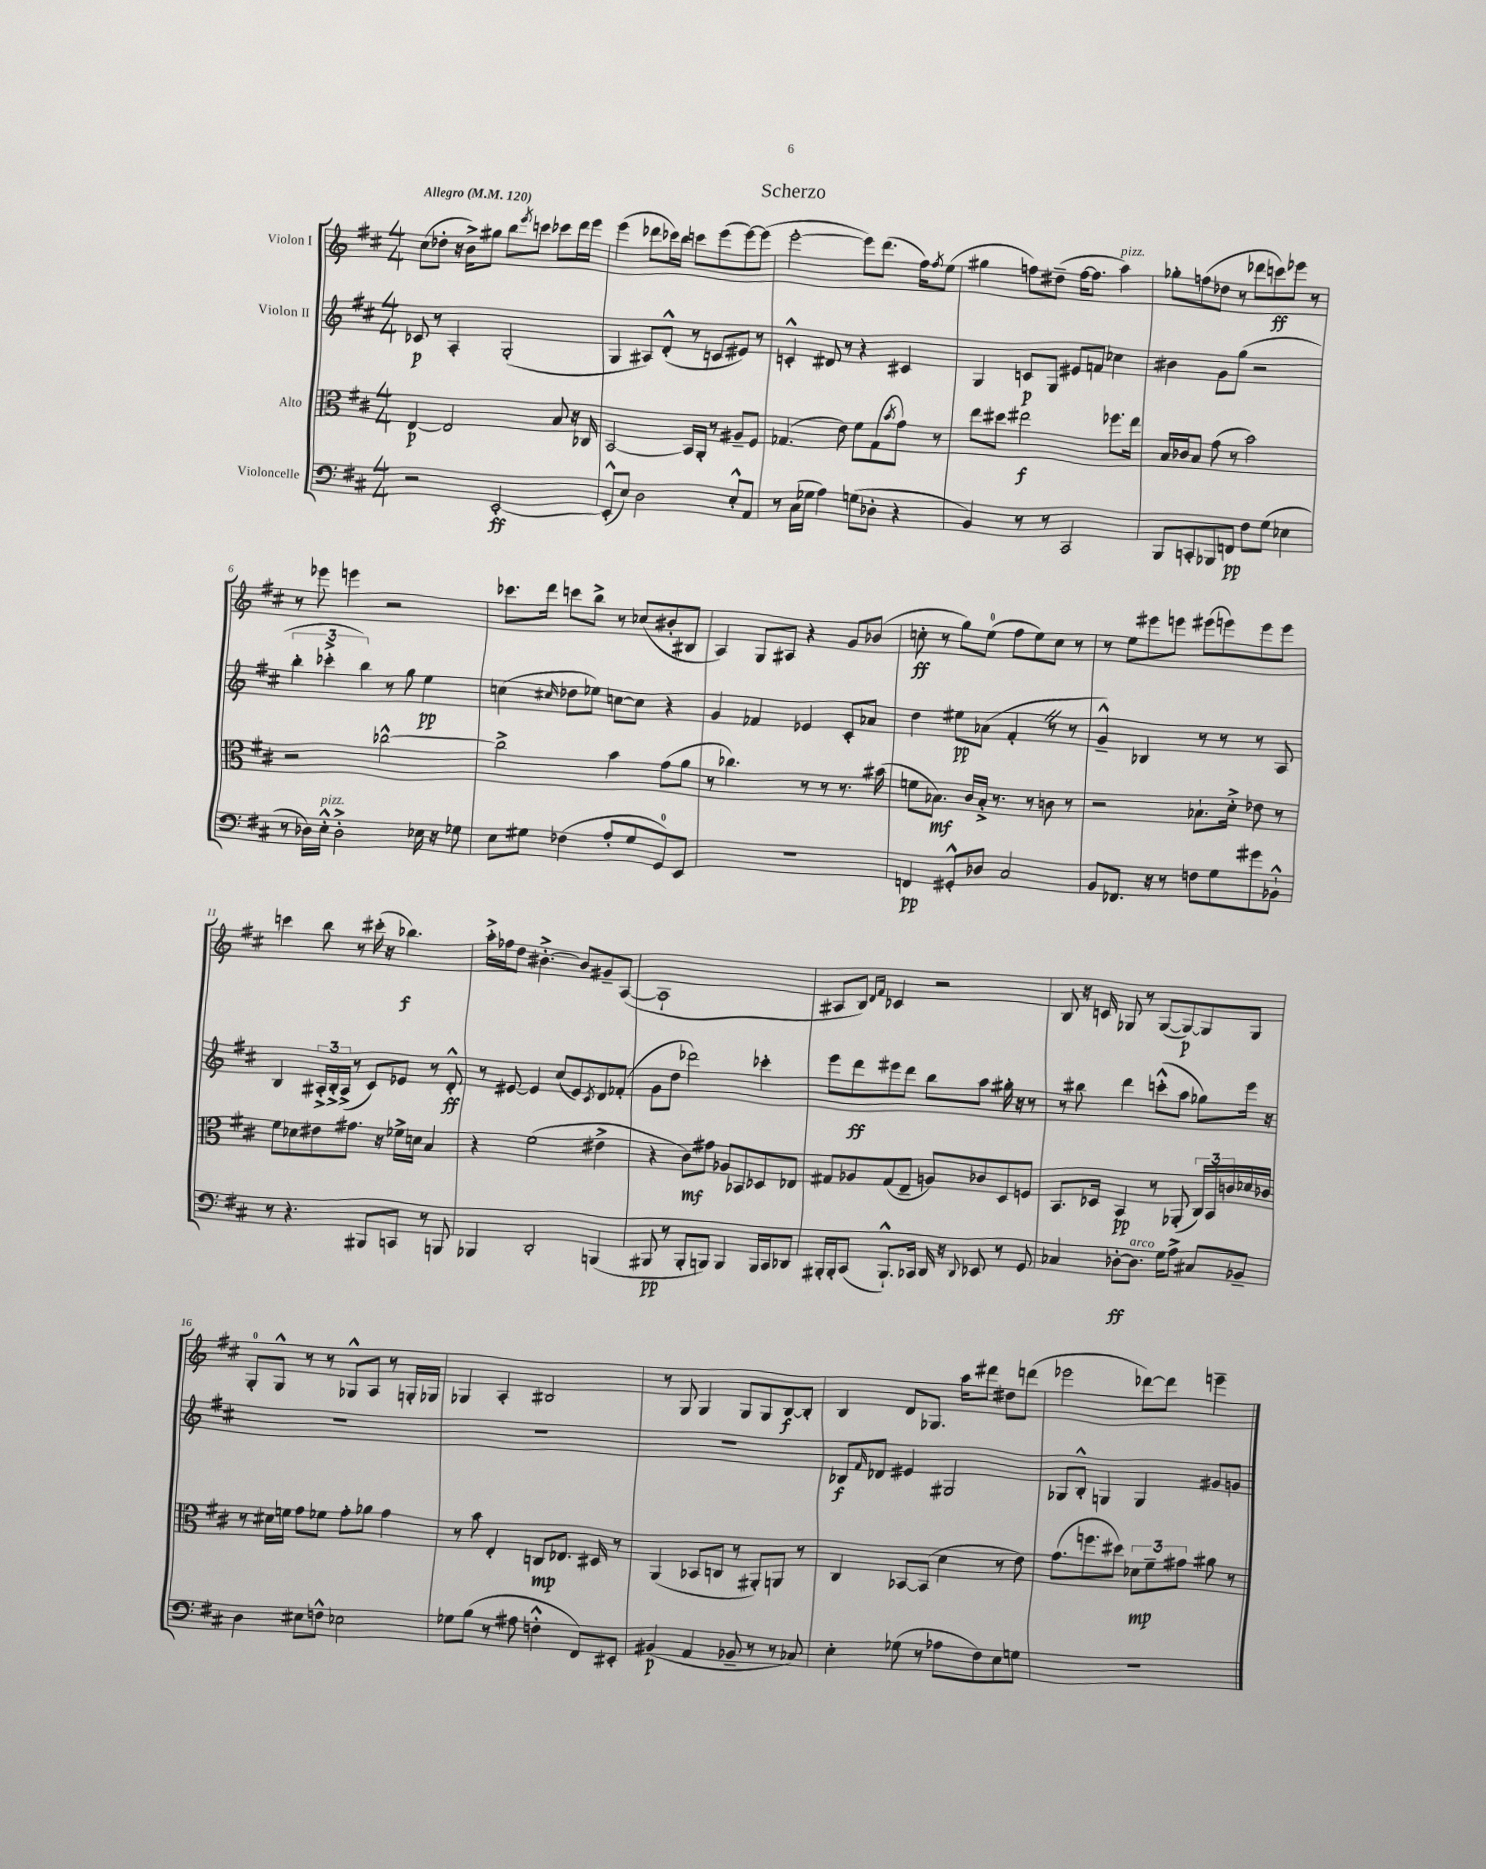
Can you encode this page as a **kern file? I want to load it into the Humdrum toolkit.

**kern	**dynam	**kern	**dynam	**kern	**dynam	**kern	**dynam
*part4	*part4	*part3	*part3	*part2	*part2	*part1	*part1
*staff4	*staff4	*staff3	*staff3	*staff2	*staff2	*staff1	*staff1
*I"Violoncelle	*	*I"Alto	*	*I"Violon II	*	*I"Violon I	*
*clefF4	*	*clefC3	*	*clefG2	*	*clefG2	*
*k[f#c#]	*	*k[f#c#]	*	*k[f#c#]	*	*k[f#c#]	*
*M4/4	*	*M4/4	*	*M4/4	*	*M4/4	*
*MM120	*	*MM120	*	*MM120	*	*MM120	*
=1	=1	=1	=1	=1	=1	=1	=1
!	!	!	!	!	!	!LO:TX:a:B:t=Allegro	!
2r	.	[4E/	p	8c-X/	p	(8cc#\L	.
.	.	.	.	8r	.	8dd-X'\J	.
.	.	2E/]	.	4A'/	.	16r	.
.	.	.	.	.	.	16b^\KL)	.
.	.	.	.	.	.	8gg#X\J	.
[2EE'/	ff	.	.	(2G'/	.	8bb\L	.
.	.	.	.	.	.	8qeee/	.
.	.	.	.	.	.	8cccn\J	.
.	.	8B/	.	.	.	8ccc-X\L	.
.	.	16r	.	.	.	16ddd\L	.
.	.	16C-X/	.	.	.	16eee\JJ	.
=2	=2	=2	=2	=2	=2	=2	=2
(8EE'^^/L]	.	[2BB/	.	4G/	.	(4eee\	.
8E/J)	.	.	.	.	.	.	.
2D\	.	.	.	8A#X/L)	.	8ddd-X\L	.
.	.	.	.	(8d'^^/J	.	16ccc-X\L)	.
.	.	.	.	.	.	16bb\JJ	.
.	.	16BB/LL]	.	8r	.	8cccn\L	.
.	.	16AA'/JJ	.	.	.	.	.
.	.	8r	.	8cn/L	.	(8eee\	.
8E'^^/L	.	8A#X~/L	.	8e#X/J)	.	[8eee\)	.
8AA/J	.	8F#/J	.	8r	.	(8eee\J]	.
=3	=3	=3	=3	=3	=3	=3	=3
8r	.	(4.G-X/	.	4cn'^^/	.	[2eee'\	.
(16C#\LL	.	.	.	.	.	.	.
16G-X\JJ	.	.	.	.	.	.	.
4A\)	.	.	.	8d#X/	.	.	.
.	.	8e\)	.	8r	.	.	.
(8Gn\L	.	8f#\L	.	4r	.	8eee\L])	.
8D-X'\J	.	(8G-\	.	.	.	(8.ddd\J	.
.	.	8qb/	.	.	.	.	.
4r	.	8g\J)	.	4c#X/	.	.	.
.	.	.	.	.	.	16ff#\KL)	.
.	.	.	.	.	.	8qff#/	.
.	.	8r	.	.	.	(8ee\J	.
=4	=4	=4	=4	=4	=4	=4	=4
4BB/)	.	8ee\L	.	4G/	.	4gg#X\	.
.	.	8dd#X\J	.	.	.	.	.
8r	.	2ee#X\	f	8cn/L	p	8ffn\L)	.
8r	.	.	.	8G/J	.	(8dd#X~\J	.
2CC#/	.	.	.	8e#X/L	.	[16ff\KL	.
.	.	.	.	.	.	8.ff\J]	.
.	.	.	.	8fn/J	.	.	.
!	!	!	!	!	!	!LO:TX:a:i:t=pizz.	!
.	.	8.ff-X\L	.	4cc-X\	.	4aa\)	.
.	.	16ee#\Jk	.	.	.	.	.
=5	=5	=5	=5	=5	=5	=5	=5
8BBB/L	.	16B/LL	.	4b#X\	.	8gg-X'\L	.
.	.	16c-X/J	.	.	.	.	.
8CCn'/	.	8B/J	.	.	.	(8ffn\	.
8BBB-X/	.	(8g\	.	8g\L	.	8dd-X\J	.
8FFn/J	pp	8r	.	(8gg\J	.	8r	.
8F#\L	.	2b\)	.	2r	.	8ddd-X\L	.
(8G\J	.	.	.	.	.	8cccn\)	ff
4E-X\	.	.	.	.	.	8eee-X\J	.
.	.	.	.	.	.	8r	.
!!LO:LB:g=z
=6	=6	=6	=6	=6	=6	=6	=6
8r	.	2r	.	6bb'\	.	8r	.
16D-X\LL)	.	.	.	.	.	8eee-X\	.
.	.	.	.	6ccc-X'^\	.	.	.
!LO:TX:a:i:t=pizz.	!	!	!	!	!	!	!
16E'^^\JJ	.	.	.	.	.	.	.
2D-'^\	.	.	.	.	.	4eeen\	.
.	.	.	.	6bb\)	.	.	.
.	.	[2cc-X^^\	.	8r	.	2r	.
.	.	.	.	8gg\	.	.	.
16E-X\	.	.	.	4ee\	pp	.	.
16r	.	.	.	.	.	.	.
8G-X\	.	.	.	.	.	.	.
=7	=7	=7	=7	=7	=7	=7	=7
8E\L	.	2cc-^\]	.	(4ccn\	.	8.ccc-X\L	.
8G#X\J	.	.	.	.	.	.	.
.	.	.	.	.	.	16ddd\Jk	.
.	.	.	.	16qqcc#X/	.	.	.
(4F-X\	.	.	.	8dd-X\L	.	8cccn\L	.
.	.	.	.	8ee-X\J)	.	8bb^\J	.
8A'/L	.	4b\	.	[8ccn\L	.	8r	.
8G#/	.	.	.	8cc\J]	.	(8cc-X/L	.
8GG/)	.	(8g\L	.	4r	.	8b#X'/	.
8EE/J	.	8a\J	.	.	.	8B#X/J	.
=8	=8	=8	=8	=8	=8	=8	=8
1r	.	8r	.	4g/	.	4A/)	.
.	.	4.cc-X\)	.	.	.	.	.
.	.	.	.	4f-X/	.	8G/L	.
.	.	.	.	.	.	8A#X/J	.
.	.	8r	.	4e-X/	.	4r	.
.	.	8r	.	.	.	.	.
.	.	8.r	.	8c#'/L	.	8g/L	.
.	.	.	.	8a-X/J	.	(8b-X/J	.
.	.	(16b#X\	.	.	.	.	.
=9	=9	=9	=9	=9	=9	=9	=9
4FFn/	pp	8fn\L	.	4dd\	.	8ccn'\	ff
.	.	8.B-X\J)	mf	.	.	8r	.
8GG#X'^^/L	.	.	.	8ee#X\L	pp	8gg\L)	.
.	.	16c#/LL	.	.	.	.	.
8D-X/J	.	16B-'^/JJ	.	(8a-X\J	.	(8ee\J	.
.	.	8.r	.	.	.	.	.
2C#/	.	.	.	4f#'Z/	.	8ff#\L	.
.	.	8r	.	.	.	8ee\)	.
.	.	8cn\	.	8r	.	8cc\J	.
.	.	8r	.	8r	.	8r	.
=10	=10	=10	=10	=10	=10	=10	=10
8BB/L	.	2r	.	4g~^^/)	.	8r	.
8.FF-X/J	.	.	.	.	.	8ee\L	.
.	.	.	.	4B-X/	.	8eee#X\	.
16r	.	.	.	.	.	.	.
8r	.	.	.	.	.	8eeen\J	.
8Fn\L	.	8.B-X`\L	.	8r	.	(8eee#X\L	.
8G\	.	.	.	8r	.	8eeen\)	.
.	.	16d'^\Jk	.	.	.	.	.
8g#X\	.	8e-X\	.	8r	.	8eee\	.
8BB-X`^^\J	.	8r	.	8A/	.	8eee\J	.
!!LO:LB:g=z
=11	=11	=11	=11	=11	=11	=11	=11
8r	.	8f#\L	.	4B/	.	4cccn\	.
4.r	.	8d-X\	.	.	.	.	.
.	.	8e#X\	.	24A#X'^/LL	.	8bb\	.
.	.	.	.	24B'^/	.	.	.
.	.	.	.	(24A#^/JJ	.	.	.
.	.	8.g#X\J	.	8r	.	8r	.
8BBB#X/L	.	.	.	8c#/L)	.	(16ccc#X'\	.
.	.	16r	.	.	.	16r	.
8CCn/J	.	16f-X^\LL	.	8e-X/J	.	4.bb-X\)	f
.	.	16dn\JJ	.	.	.	.	.
8r	.	4B/	.	8r	.	.	.
8BBBn/	.	.	.	8d'^^/	ff	.	.
=12	=12	=12	=12	=12	=12	=12	=12
4BBB-X/	.	4r	.	8r	.	16aa'^\LL	.
.	.	.	.	.	.	16ff-X\J	.
.	.	.	.	[8e#X/	.	8dd\J	.
2DD'/	.	(2f#\	.	4e#/]	.	[4.b#X'^\	.
.	.	.	.	(8cc#/L	.	.	.
.	.	.	.	8e#/)	.	8b#/L]	.
.	.	.	.	8qc#/	.	.	.
(4BBBn/	.	4e#X^\	.	8d/	.	8g#X~/	.
.	.	.	.	(8f-X'/J	.	([8A/J	.
=13	=13	=13	=13	=13	=13	=13	=13
8BBB#X/	pp	4r	.	8g\L	.	1A`]	.
8r	.	.	.	8dd\J	.	.	.
8BBB#'/L	.	8c#\L)	mf	2ddd-X\)	.	.	.
8BBBn/J)	.	8g#X\J	.	.	.	.	.
4BBB/	.	8A-X/L	.	.	.	.	.
.	.	8BB-X/	.	.	.	.	.
16BBB/LL	.	8D-X/	.	4ccc-X'\	.	.	.
16CC#/J	.	.	.	.	.	.	.
8DD-X/J	.	8E-X/J	.	.	.	.	.
=14	=14	=14	=14	=14	=14	=14	=14
16BBB#X'/LL	.	8G#X/L	.	8eee\L	.	8A#X/L	.
16BBB#'/J	.	.	.	.	.	.	.
(8CC#/J	.	8A-X/	.	8ddd\	ff	8B/J)	.
.	.	.	.	.	.	16qqd/LL	.
.	.	.	.	.	.	16qqf#/JJ	.
8.BBB#`^^/L)	.	(8G#/	.	8eee#X\	.	4c-X/	.
.	.	8E~/J	.	8ddd\J	.	.	.
16CC-X/Jk	.	.	.	.	.	.	.
16DD/	.	8An/L)	.	8bb\L	.	2r	.
16r	.	.	.	.	.	.	.
8qqDD/	.	.	.	.	.	.	.
8EE-X/	.	8c-X/	.	8aa\J	.	.	.
8r	.	8D/	.	16gg#X'\	.	.	.
.	.	.	.	16r	.	.	.
8GG/	.	8Fn/J	.	8r	.	.	.
=15	=15	=15	=15	=15	=15	=15	=15
4C-X/	.	8.BB/L	.	8r	.	8B/	.
.	.	.	.	8bb#X\	.	16r	.
.	.	16D-X/Jk	.	.	.	16cn/	.
[8D-X'\L	ff	4BB/	pp	4ddd\	.	8G-X/	.
!LO:TX:a:i:t=arco	!	!	!	!	!	!	!
8.D-\J]	.	.	.	.	.	8r	.
.	.	8r	.	(8cccn'^^\L	.	([8G-/L	.
16G\KL	.	.	.	.	.	.	.
8A^\J	.	(8AA-X'/	.	8aa\J	.	8G-/_)	p
8C#X/L	.	24C#/LL)	.	8gg-X\L)	.	8G-/]	.
.	.	24BB/	.	.	.	.	.
.	.	24cn/	.	.	.	.	.
8BB-X~/J	.	16d-X/	.	16eee\Jk	.	8G-/J	.
.	.	16c-X/JJ	.	16r	.	.	.
!!LO:LB:g=z
=16	=16	=16	=16	=16	=16	=16	=16
4D\	.	8r	.	1r	.	8G'/L	.
.	.	16d#X\LL	.	.	.	8G^^/J	.
.	.	16fn\JJ	.	.	.	.	.
8E#X\L	.	8g\L	.	.	.	8r	.
8Fn^^\J	.	8f-X\J	.	.	.	8r	.
2E-X\	.	8g'\L	.	.	.	8G-X^^/L	.
.	.	8a-X\J	.	.	.	8A/J	.
.	.	4g\	.	.	.	8r	.
.	.	.	.	.	.	16Gn'/LL	.
.	.	.	.	.	.	16G-X/JJ	.
=17	=17	=17	=17	=17	=17	=17	=17
8G-X\L	.	8r	.	1r	.	4G-X/	.
(8B\J	.	8b\	.	.	.	.	.
8r	.	4E'/	.	.	.	4A'/	.
8A#X\	.	.	.	.	.	.	.
4Fn'^^\	.	8Cn/L	mp	.	.	2B#X/	.
.	.	8.E-X/J	.	.	.	.	.
8FF#/L)	.	.	.	.	.	.	.
.	.	16D#X/	.	.	.	.	.
8EE#X'/J	.	8r	.	.	.	.	.
=18	=18	=18	=18	=18	=18	=18	=18
(4BB#X/	p	(4AA/	.	1r	.	8r	.
.	.	.	.	.	.	8G/	.
4AA/	.	8BB-X/L	.	.	.	4G/	.
.	.	8Cn/J	.	.	.	.	.
8BB-X~/	.	8r	.	.	.	8G/L	.
8r	.	8AA#X'/L)	.	.	.	8G/	.
8r	.	8AAn/J	.	.	.	[8B/	f
8C-X/)	.	8r	.	.	.	8B'/J]	.
=19	=19	=19	=19	=19	=19	=19	=19
4E'\	.	4C#/	.	8B-X/L	f	4B/	.
.	.	.	.	16qqf#/	.	.	.
.	.	.	.	8d-X/J	.	.	.
(8G-X\	.	[8BB-X/L	.	4e#X/	.	8d/L	.
8r	.	(8BB-/J]	.	.	.	8.G-X/J	.
8A-X\L	.	4d\	.	2G#X/	.	.	.
.	.	.	.	.	.	16aa\KL	.
8F#\)	.	.	.	.	.	8ddd#X\J	.
8E\	.	8r	.	.	.	8dd#X\L	.
8Gn\J	.	8e\)	.	.	.	(8dddn\J	.
=20	=20	=20	=20	=20	=20	=20	=20
1r	.	(8.g\L	.	8G-X/L	.	2eee-X\	.
.	.	.	.	8B'^^/J	.	.	.
.	.	8.ffn\	.	.	.	.	.
.	.	.	.	4Gn/	.	.	.
.	.	8dd#X\J)	.	.	.	.	.
.	.	12d-X\L	mp	4G/	.	[8ddd-X\L)	.
.	.	12f#~\	.	.	.	.	.
.	.	.	.	.	.	8ddd-\J]	.
.	.	12g#X\J	.	.	.	.	.
.	.	8a#X\	.	8g#X/L	.	4eeen~\	.
.	.	8r	.	8gn/J	.	.	.
==	==	==	==	==	==	==	==
*-	*-	*-	*-	*-	*-	*-	*-
